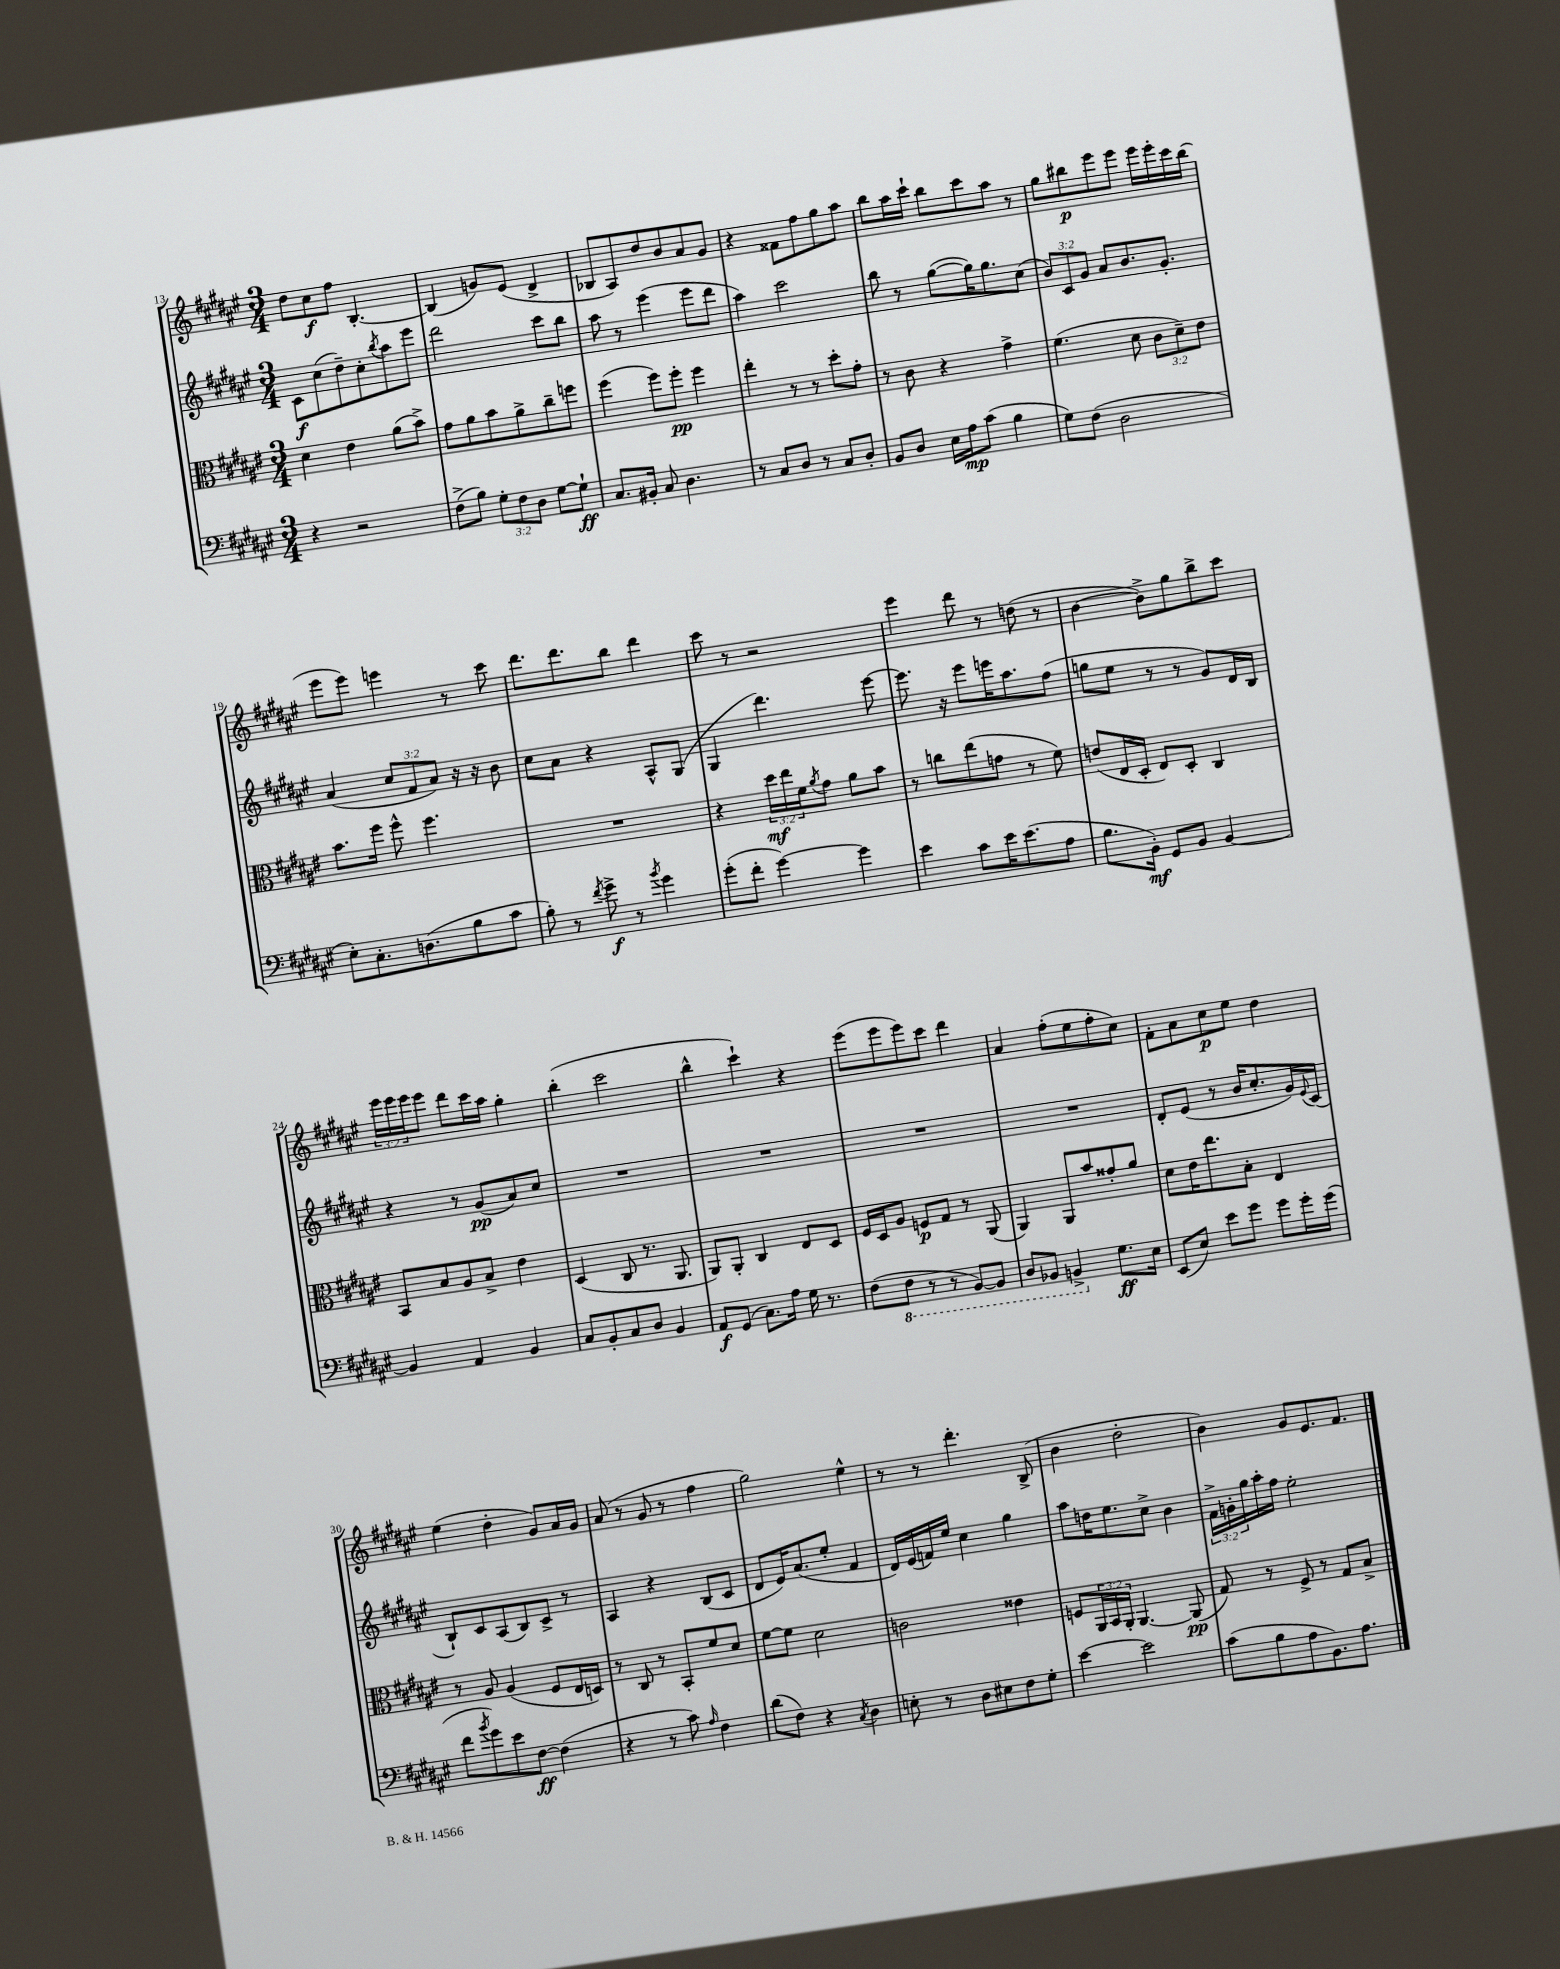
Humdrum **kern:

**kern	**dynam	**kern	**dynam	**kern	**dynam	**kern	**dynam
*part4	*part4	*part3	*part3	*part2	*part2	*part1	*part1
*staff4	*staff4	*staff3	*staff3	*staff2	*staff2	*staff1	*staff1
*clefF4	*	*clefC3	*	*clefG2	*	*clefG2	*
*k[f#c#g#d#a#e#]	*	*k[f#c#g#d#a#e#]	*	*k[f#c#g#d#a#e#]	*	*k[f#c#g#d#a#e#]	*
*M3/4	*	*M3/4	*	*M3/4	*	*M3/4	*
=13	=13	=13	=13	=13	=13	=13	=13
4r	.	4d#\	.	8c#\L	f	8dd#\L	.
.	.	.	.	(8cc#\	.	8cc#\	f
2r	.	4e#\	.	8dd#~\)	.	8ff#\J	.
.	.	.	.	8cc#'\	.	[4.B'/	.
.	.	.	.	8qbb/	.	.	.
.	.	(8a#\L	.	8aa#\	.	.	.
.	.	8b^\J)	.	8eee#\J	.	.	.
=14	=14	=14	=14	=14	=14	=14	=14
(8F#^\L	.	8g#\L	.	2ddd#\	.	(4B/]	.
8B\J)	.	8a#\	.	.	.	.	.
12G#'\L	.	8b\	.	.	.	8gn/L)	.
12F#\	.	.	.	.	.	.	.
.	.	8a#^\	.	.	.	(8e#/J	.
12D#\J	.	.	.	.	.	.	.
[8G#\L	.	8cc#~\	.	8ccc#\L	.	4d#^/	.
8G#`\J]	ff	8ffn\J	.	8bb\J	.	.	.
=15	=15	=15	=15	=15	=15	=15	=15
8.C#/L	.	(4ff#\	.	8aa#\	.	8B-X/L	.
.	.	.	.	8r	.	8A#/)	.
16BB#X'/Jk	.	.	.	.	.	.	.
8C#/	.	8ff#\L)	.	(4eee#\	.	8dd#/	.
4.D#\	.	8ff#'\J	pp	.	.	8b/	.
.	.	4ff#\	.	8eee#\L	.	8a#/	.
.	.	.	.	8ddd#\J	.	8g#/J	.
=16	=16	=16	=16	=16	=16	=16	=16
8r	.	4ee#'\	.	4aa#\)	.	4r	.
8C#/L	.	.	.	.	.	.	.
8D#/J	.	8r	.	2ccc#\	.	8f##X\L	.
8r	.	8r	.	.	.	8ff#\	.
8C#/L	.	8dd#'\L	.	.	.	8gg#\	.
8D#'/J	.	8g#'\J	.	.	.	8aa#\J	.
=17	=17	=17	=17	=17	=17	=17	=17
8BB/L	.	8r	.	8bb\	.	8bb\L	.
8D#/J	.	8c#\	.	8r	.	16aa#\L	.
.	.	.	.	.	.	16ccc#`\JJ	.
16E#\LL	.	4r	.	([8gg#\L	.	8bb\L	.
16A#\J	mp	.	.	.	.	.	.
(8c#\J	.	.	.	16gg#\K])	.	8ccc#\	.
.	.	.	.	8.gg#\	.	.	.
4B\	.	4g#^\	.	.	.	8aa#\J	.
.	.	.	.	(8cc#\J	.	8r	.
=18	=18	=18	=18	=18	=18	=18	=18
8G#\L)	.	(4.f#\	.	12b/L)	.	8gg#\L	.
.	.	.	.	12c#/	.	.	.
(8F#\J	.	.	.	.	.	8bb#X\	p
.	.	.	.	12g#/J	.	.	.
2D#\	.	.	.	8a#/L	.	8eee#\	.
.	.	8d#\	.	8.b/	.	8eee#\J	.
.	.	12c#\L	.	.	.	16eee#\LL	.
.	.	.	.	8.g#'/J	.	16eee#'\	.
.	.	12d#~\)	.	.	.	.	.
.	.	.	.	.	.	16ccc#\	.
.	.	12e#\J	.	.	.	.	.
.	.	.	.	.	.	(16bb#\JJ	.
!!LO:LB:g=z
=19	=19	=19	=19	=19	=19	=19	=19
8E#'\L)	.	8.b\L	.	(4a#/	.	8eee#\L	.
8.C#'\	.	.	.	.	.	8eee#\J)	.
.	.	16ff#\Jk	.	.	.	.	.
.	.	8ff#^^\	.	12cc#/L	.	4eeen\	.
(8.Dn\	.	.	.	.	.	.	.
.	.	.	.	12f#/	.	.	.
.	.	4.ff#\	.	.	.	.	.
.	.	.	.	12a#/J)	.	.	.
8B\	.	.	.	16r	.	8r	.
.	.	.	.	16r	.	.	.
8c#\J	.	.	.	8b\	.	8ccc#\	.
=20	=20	=20	=20	=20	=20	=20	=20
8B'\)	.	2.r	.	8cc#\L	.	8.ddd#\L	.
8r	.	.	.	8a#\J	.	.	.
.	.	.	.	.	.	8.ddd#\	.
8qf#/	.	.	.	.	.	.	.
8g#^\	f	.	.	4r	.	.	.
8r	.	.	.	.	.	8bb\J	.
8qb/	.	.	.	.	.	.	.
4g#\	.	.	.	8A#^^/L	.	4ddd#\	.
.	.	.	.	(8G#/J	.	.	.
=21	=21	=21	=21	=21	=21	=21	=21
(8g#'\L	.	4r	.	4G#/	.	8ccc#\	.
8f#'\J	.	.	.	.	.	8r	.
[4g#\)	.	24dd#\LL	mf	4.ddd#\)	.	2r	.
.	.	24ee#\	.	.	.	.	.
.	.	24f#\J	.	.	.	.	.
.	.	8qa#/	.	.	.	.	.
.	.	8g#\J	.	.	.	.	.
4g#\]	.	8a#\L	.	.	.	.	.
.	.	8b\J	.	[8eee#\	.	.	.
=22	=22	=22	=22	=22	=22	=22	=22
4e#\	.	8r	.	8.eee#\]	.	4eee#\	.
.	.	8ccn\L	.	.	.	.	.
.	.	.	.	16r	.	.	.
8c#\L	.	(8ee#\	.	8eee#\L	.	8ddd#\	.
16e#\K	.	8gn\J	.	16eeen\K	.	8r	.
(8.e#\	.	.	.	8.aa#\	.	.	.
.	.	8r	.	.	.	(8ddn\	.
8A#\J	.	8f#\)	.	(8ff#\J	.	8r	.
=23	=23	=23	=23	=23	=23	=23	=23
8.B\L	.	(8en/L	.	8ggn\L	.	[4b\	.
.	.	16E#/L	.	8ee#\J	.	.	.
16BB'\Jk)	mf	16D#'/JJ	.	.	.	.	.
8GG#/L	.	8E#/L)	.	8r	.	8b^\L])	.
8BB/J	.	8D#'/J	.	8r	.	8gg#\	.
[4BB/	.	4C#/	.	8g#/L)	.	8bb^\	.
.	.	.	.	16d#/L	.	8ccc#\J	.
.	.	.	.	16B/JJ	.	.	.
!!LO:LB:g=z
=24	=24	=24	=24	=24	=24	=24	=24
4BB/]	.	8BB/L	.	4r	.	24eee#\LL	.
.	.	.	.	.	.	24eee#\	.
.	.	.	.	.	.	24eee#\J	.
.	.	8B/	.	.	.	8eee#\J	.
4AA#/	.	8A#/	.	8r	.	8ddd#\L	.
.	.	8B^/J	.	(8g#/L	pp	16ccc#\L	.
.	.	.	.	.	.	16aa#\JJ	.
4BB/	.	4e#\	.	8a#/)	.	4gg#'\	.
.	.	.	.	8cc#/J	.	.	.
=25	=25	=25	=25	=25	=25	=25	=25
8C#/L	.	(4D#/	.	2.r	.	(4bb'\	.
8BB'/	.	.	.	.	.	.	.
8C#/	.	8C#/	.	.	.	2ccc#\	.
8D#/J	.	8.r	.	.	.	.	.
4BB/	.	.	.	.	.	.	.
.	.	8.AA#/	.	.	.	.	.
=26	=26	=26	=26	=26	=26	=26	=26
8AA#/L	f	8AA#/L)	.	2.r	.	4bb^^\	.
(8GG#/J	.	8AA#'/J	.	.	.	.	.
8.C#\L)	.	4C#/	.	.	.	4ccc#`\)	.
16A#\Jk	.	.	.	.	.	.	.
16G#\	.	8E#/L	.	.	.	4r	.
8.r	.	.	.	.	.	.	.
.	.	8D#/J	.	.	.	.	.
=27	=27	=27	=27	=27	=27	=27	=27
(8F#\L	.	16F#/LL	.	2.r	.	(8eee#\L	.
.	.	16D#/J	.	.	.	.	.
*8ba	*	*	*	*	*	*	*
8FF#\J	.	8A#/J	.	.	.	8eee#\	.
8r	.	8Fn/L	p	.	.	8eee#\)	.
8r	.	8G#/J	.	.	.	8ccc#\J	.
[8BBB/L)	.	8r	.	.	.	4ddd#\	.
8BBB/J]	.	(8AA#/	.	.	.	.	.
=28	=28	=28	=28	=28	=28	=28	=28
8DD#/L	.	4AA#/)	.	2.r	.	4a#/	.
8BBB-X/J	.	.	.	.	.	.	.
4BBBn^/	.	8AA#/L	.	.	.	(8ff#'\L	.
.	.	8b/	.	.	.	8ee#\	.
*X8ba	*	*	*	*	*	*	*
8.G#\L	ff	8g##X'/	.	.	.	8ff#'\	.
.	.	8a#/J	.	.	.	8cc#\J)	.
16E#\Jk	.	.	.	.	.	.	.
=29	=29	=29	=29	=29	=29	=29	=29
(8EE#/L	.	8d#\L	.	8d#'/L	.	8f#'\L	.
8E#/J)	.	16e#\K	.	(8e#/J	.	8a#\	.
.	.	8.ee#\	.	.	.	.	.
8e#\L	.	.	.	8r	.	8cc#\	p
8g#\J	.	8B'\J	.	16b/KL	.	8ee#\J	.
.	.	.	.	8.cc#'/	.	.	.
8g#\L	.	4E#/	.	.	.	4dd#\	.
16g#'\L	.	.	.	16g#/L)	.	.	.
.	.	.	.	8qqe#/	.	.	.
(16g#\JJ	.	.	.	(16c#/JJ	.	.	.
!!LO:LB:g=z
=30	=30	=30	=30	=30	=30	=30	=30
8f#\L	.	8r	.	8B`/L)	.	(4ee#\	.
8qb/	.	.	.	.	.	.	.
8g#\)	.	8A#/	.	8c#/	.	.	.
8e#\	.	(4A#/	.	(8A#/	.	4dd#'\	.
[8F#\J	ff	.	.	8B/)	.	.	.
(4F#\]	.	8F#/L	.	8c#^/J	.	8g#/L)	.
.	.	16E#/L	.	8r	.	16a#/L	.
.	.	16Dn/JJ)	.	.	.	16g#/JJ	.
=31	=31	=31	=31	=31	=31	=31	=31
4r	.	8r	.	4A#/	.	(8a#/	.
.	.	8C#/	.	.	.	8r	.
8r	.	8r	.	4r	.	8g#/	.
8c#\)	.	8BB'/L	.	.	.	8r	.
16qqA#/	.	.	.	.	.	.	.
4F#\	.	8f#/	.	(8B/L	.	4ff#\	.
.	.	8d#/J	.	8c#/J	.	.	.
=32	=32	=32	=32	=32	=32	=32	=32
(8d#\L	.	[8f#\L	.	8d#/L	.	2gg#\)	.
8F#\J)	.	8f#\J]	.	16e#/K)	.	.	.
.	.	.	.	(8.a#/	.	.	.
4r	.	2d#\	.	.	.	.	.
.	.	.	.	8ee#'/J	.	.	.
8qC#/	.	.	.	.	.	.	.
4D#\	.	.	.	4f#/	.	4ee#^^\	.
=33	=33	=33	=33	=33	=33	=33	=33
8En'\	.	2cn\	.	16d#/LL)	.	8r	.
.	.	.	.	(16e#/	.	.	.
8r	.	.	.	16fn/)	.	8r	.
.	.	.	.	16ee#/JJ	.	.	.
8D#\L	.	.	.	4cc#\	.	4.ddd#'\	.
8E#X\	.	.	.	.	.	.	.
8F#\	.	4e##X\	.	4gg#\	.	.	.
8G#'\J	.	.	.	.	.	(8B^/	.
=34	=34	=34	=34	=34	=34	=34	=34
[4e#\	.	8Fn/L	.	8aa#\L	.	4b\	.
.	.	24AA#/L	.	16ddn\K	.	.	.
.	.	24BB/	.	.	.	.	.
.	.	.	.	8.ee#\	.	.	.
.	.	24AA#'/JJ	.	.	.	.	.
2e#\]	.	[4.AA#/	.	.	.	2dd#'\	.
.	.	.	.	8cc#^\J	.	.	.
.	.	.	.	4b\	.	.	.
.	.	(8AA#/]	pp	.	.	.	.
=35	=35	=35	=35	=35	=35	=35	=35
(8c#\L	.	8G#/)	.	24f#^\LL	.	4b\)	.
.	.	.	.	24gn'\	.	.	.
.	.	.	.	24gg#\	.	.	.
8B\	.	8r	.	16aa#'\	.	.	.
.	.	.	.	16ff#\JJ	.	.	.
8A#\	.	8F#^/	.	2ee#'\	.	8g#/L	.
8.BB\)	.	8r	.	.	.	8.e#/	.
.	.	8G#/L	.	.	.	.	.
8.A#\J	.	.	.	.	.	8.f#/J	.
.	.	8B^/J	.	.	.	.	.
==	==	==	==	==	==	==	==
*-	*-	*-	*-	*-	*-	*-	*-
